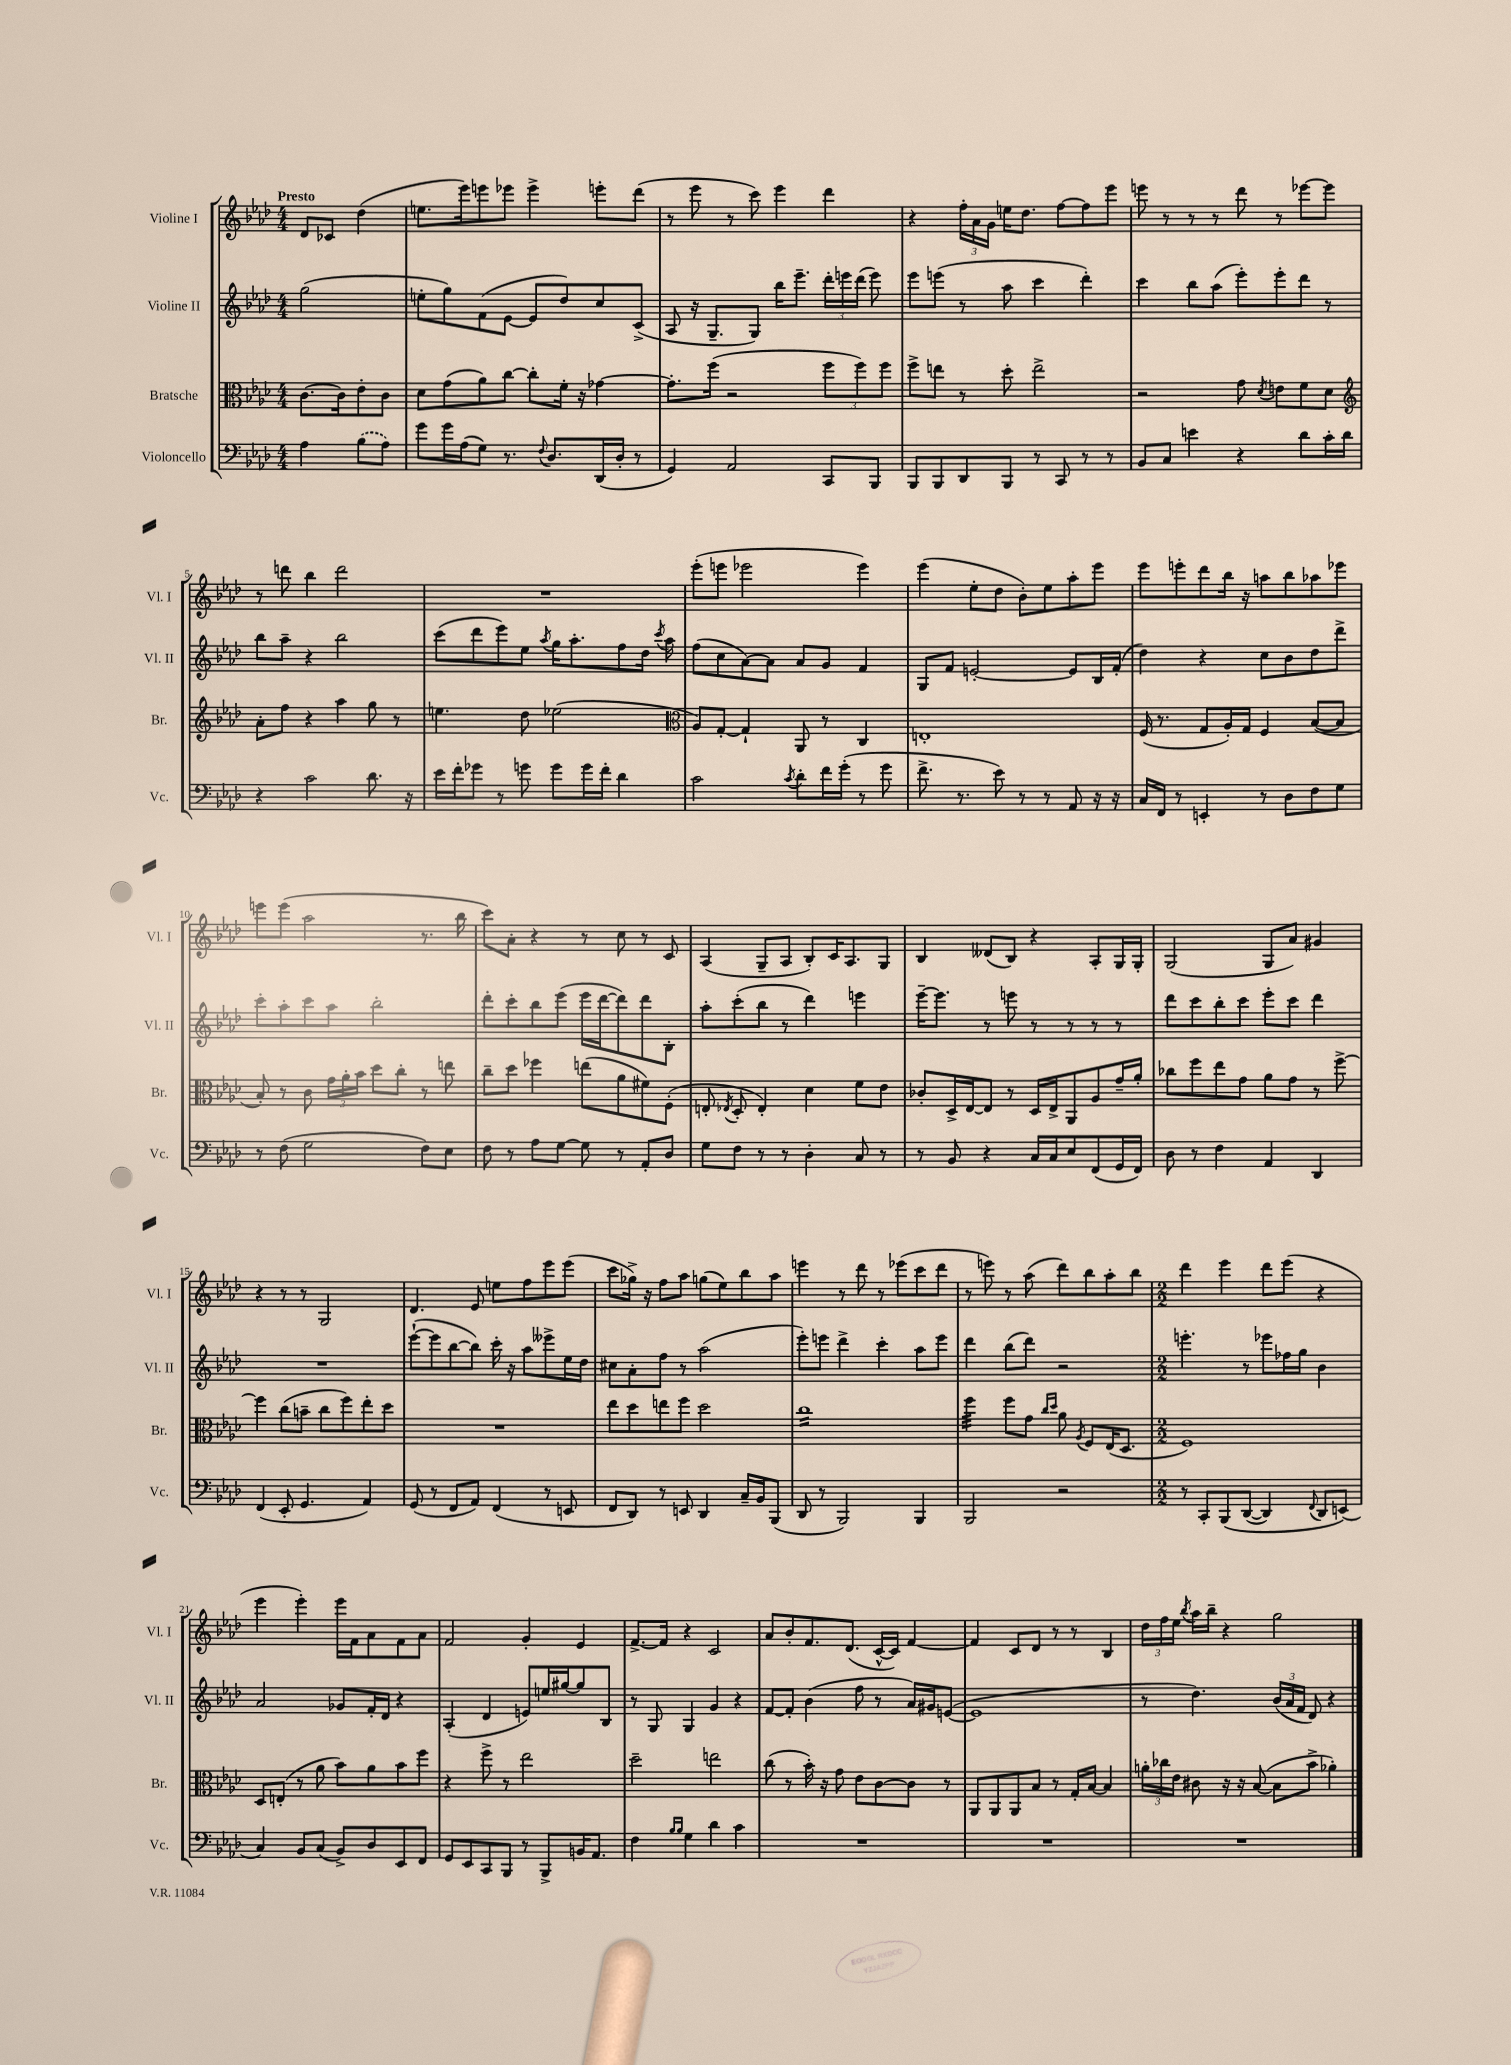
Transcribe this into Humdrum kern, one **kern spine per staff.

**kern	**kern	**kern	**kern
*part4	*part3	*part2	*part1
*staff4	*staff3	*staff2	*staff1
*I"Violoncello	*I"Bratsche	*I"Violine II	*I"Violine I
*I'Vc.	*I'Br.	*I'Vl. II	*I'Vl. I
*clefF4	*clefC3	*clefG2	*clefG2
*k[b-e-a-d-]	*k[b-e-a-d-]	*k[b-e-a-d-]	*k[b-e-a-d-]
*M4/4	*M4/4	*M4/4	*M4/4
=	=	=	=
!	!	!	!LO:TX:a:B:t=Presto
4A-\	[8.c\L	(2gg\	8d-/L
.	.	.	8c-X/J
.	16c\k]	.	.
(8B-\L	8e-'\	.	(4dd-\
8A-\J)	8c\J	.	.
=1	=1	=1	=1
8g\L	8d-\L	8een'\L	8.een\L
16g\L	(8g\	8gg\)	.
(16A-\J	.	.	16eee-\k)
8G\J)	8a-\)	(8f\	8eeen\
8.r	[8cc\J	[8e-\J	8eee-X\J
.	8cc'\L]	8e-/L]	4eee-^\
8qqF/	.	.	.
8.D-/L	.	.	.
.	16f'\Jk	8dd-/)	.
.	16r	.	.
(16DD-/L	[4g-X\	8cc/	8eeen'\L
16D-'/JJ	.	.	.
8r	.	(8c^/J	(8ddd-\J
=2	=2	=2	=2
4GG/)	8.g-'\L]	8A-/	8r
.	.	16r	8eee-\
.	(16ff\Jk	8.G~/L	.
2AA-/	2r	.	8r
.	.	8G/J)	8ccc\)
.	.	16bb-\KL	4eee-\
.	.	8.eee-~\J	.
8CC/L	12ff\L	24ddd-'\LL	4ddd-\
.	.	24eeen\	.
.	12ff\)	(24ddd-\JJ	.
8BBB-/J	.	8eee\)	.
.	12ff\J	.	.
=3	=3	=3	=3
8BBB-/L	8ff^\L	8eee-\L	4r
8BBB-/	8een\J	(8eeen\J	.
8DD-/	8r	8r	24ff'\LL
.	.	.	24a-\
.	.	.	24g\JJ
8BBB-/J	8dd-'\	8aa-\	16een\KL
.	.	.	8.dd-\J
8r	2ee^\	4ccc\	.
8CC/	.	.	[8ff\L
8r	.	4ddd-'\)	8ff\]
8r	.	.	8eee-\J
=4	=4	=4	=4
8BB-/L	2r	4ccc\	8eeen\
8C/J	.	.	8r
4en\	.	8bb-\L	8r
.	.	(8aa-\J	8r
4r	8g\	8eee-'\L)	8ddd-\
.	8qd-/	.	.
.	8en\L	8eee-'\	8r
8d-\L	8f\	8ddd-\J	[8eee-X\L
16c'\L	8d-\J	8r	8eee-\J]
16d-\JJ	.	.	.
!!LO:LB:g=z
=5	=5	=5	=5
*	*clefG2	*	*
4r	8a-'\L	8bb-\L	8r
.	8ff\J	8aa-~\J	8dddn\
2c\	4r	4r	4bb-\
.	4aa-\	2bb-\	2ddd\
8.d-\	8gg\	.	.
.	8r	.	.
16r	.	.	.
=6	=6	=6	=6
16e-\LL	4.een\	(8ccc\L	1r
16f'\J	.	.	.
8g-X\J	.	8ddd-\	.
8r	.	8eee-\)	.
8gn\	8dd-\	8ee-\J	.
.	.	8qaa-/	.
8g\L	(2ee-X\	16gg\KL	.
.	.	8.aa-'\	.
16g\L	.	.	.
16f'\JJ	.	.	.
4d-\	.	8ff\	.
.	.	16dd-\Jk	.
.	.	8qccc/	.
.	.	16aa-\	.
=7	=7	=7	=7
*	*clefC3	*	*
2c\	8A-/L)	(8ff\L	(8eee-'\L
.	[8G'/J	8cc\	8eeen\J
.	4G`/]	[8a-\)	2eee-X\
.	.	8a-\J]	.
8qc/	.	.	.
8d-'\L	8AA-/	8a-/L	.
16f\L	8r	8g/J	.
(16g'\JJ	.	.	.
8r	4C/	4f/	4eee-\)
8g\	.	.	.
=8	=8	=8	=8
8.f^\	1En'	8G/L	(4eee-\
.	.	8f/J	.
8.r	.	.	.
.	.	[2en'/	8ee-'\L
8e-\)	.	.	8dd-\J
8r	.	.	8b-'\L)
8r	.	.	8ee-\
8AA-/	.	8e/L]	8aa-'\
16r	.	16B-/L	8eee-\J
16r	.	(16f'/JJ	.
=9	=9	=9	=9
16C/LL	(16F/	4dd-\)	8eee-\L
16FF/JJ	8.r	.	.
8r	.	.	8eeen'\
4EEn'/	8G/L	4r	8ddd-\
.	16A-'/L)	.	16bb-\Jk
.	16G/JJ	.	16r
8r	4F/	8cc\L	8aan\L
8D-\L	.	8b-\	8bb-\
8F\	([8B-/L	8dd-\	8aa-X\
8G\J	8B-/J]	8ddd-^\J	8eee-X\J
!!LO:LB:g=z
=10	=10	=10	=10
8r	8B-'/)	8ccc'\L	8eeen\L
(8F\	8r	8aa-'\	(8eee\J
2G\	8c\	8ccc\	2aa-\
.	24g\LL	8aa-\J	.
.	24a-'\	.	.
.	24b-\JJ	.	.
.	8dd-\L	2bb-'\	.
.	8cc'\J	.	.
8F\L)	8r	.	8.r
8E-\J	8een\	.	.
.	.	.	16bb-\
=11	=11	=11	=11
8F\	8cc~\L	8ddd-'\L	8ccc\L)
8r	8dd-\J	8ccc'\	8a-'\J
8A-\L	4ff-X\	8bb-\	4r
[8G\J	.	(8eee-\J	.
8G\]	(8een\L	16eee-\LL	8r
.	.	[16ddd-\J	.
8r	8a-\	8ddd-\])	8cc\
8AA-'/L	8f#X\)	8ddd-\	8r
8D-/J	(8F'\J	8B-'\J	8c/
=12	=12	=12	=12
8G\L	8En'/	8aa-'\L	(4A-/
.	8qE-X/	.	.
8F\J	8D-'/	(8ccc'\	.
8r	4E-'/)	8bb-\J	8G~/L
8r	.	8r	8A-/J
4D-'\	4d-\	4ddd-\)	8B-'/L)
.	.	.	16c/K
.	.	.	8.A-/
8C/	8f\L	4eeen\	.
8r	8e-\J	.	8G/J
=13	=13	=13	=13
8r	8c-X'/L	[16eee-~\KL	4B-/
.	.	8.eee-\J]	.
8BB-/	16D-^/L	.	.
.	[16E-/J	.	.
4r	8E-/J]	8r	(8d--X/L
.	8r	8eeen\	8B-/J)
16C/LL	16D-/LL	8r	4r
16C/J	16E-^/J	.	.
8E-/	8AA-/	8r	.
(8FF/	8A-/	8r	8A-'/L
16GG/L	16g~/L	8r	16G/L
16FF/JJ)	16a-'/JJ	.	16G'/JJ
=14	=14	=14	=14
8D-\	8cc-X\L	8ddd-\L	(2G/
8r	8ff\	8ccc\	.
4F\	8ee-\	8bb-'\	.
.	8g\J	8ccc\J	.
4AA-/	8a-\L	8eee-'\L	8G/L
.	8g\J	8ccc\J	8a-/J)
4DD-/	8r	4ddd-\	4g#X/
.	[8ff^\	.	.
!!LO:LB:g=z
=15	=15	=15	=15
(4FF/	4ff\]	1r	4r
8EE-'/	(8cc\L	.	8r
4.GG/	8bn~\J	.	8r
.	8cc\L	.	2G/
.	8ff\)	.	.
4AA-/)	8ee-'\	.	.
.	8dd-\J	.	.
=16	=16	=16	=16
(8GG/	1r	([8eee-`\L	4.d-/
8r	.	8eee-\]	.
8FF/L	.	[8bb-\	.
8AA-/J)	.	8bb-\J])	8e-/
(4FF/	.	16ccc'\	8een\L
.	.	16r	.
.	.	8aa-\L	8ff\
8r	.	8eee--X^\	8eee-\
8EEn/	.	16ee-\L	(8eee-\J
.	.	16dd-\JJ	.
=17	=17	=17	=17
8FF/L	8ee-\L	8cc#X\L	8ccc\L
8DD-/J)	8dd-\	8a-'\	16gg-X^\Jk)
.	.	.	16r
8r	8een\	8ff\J	8ff\L
8EEn/	8ff\J	8r	8aa-\J
4DD-/	2dd-\	(2aa-\	(8ggn\L
.	.	.	8ee-\)
16C~/LL	.	.	8bb-\
16BB-/J	.	.	.
(8BBB-/J	.	.	8aa-\J
=18	=18	=18	=18
*	*tremolo	*	*
8DD-/	16ccLL	8eee-'\L)	4eeen\
.	16cc	.	.
8r	16cc	8eeen\J	.
.	16cc	.	.
2BBB-/)	16cc	4ddd-^\	8r
.	16cc	.	.
.	16cc	.	8ddd-\
.	16cc	.	.
.	16cc	4ccc'\	8r
.	16cc	.	.
.	16cc	.	(8eee-X\L
.	16cc	.	.
4BBB-/	16cc	8aa-\L	8ccc\
.	16cc	.	.
.	16cc	8eee\J	8ddd-\J
.	16ccJJ	.	.
=19	=19	=19	=19
2BBB-/	32ff\LLL	4ddd-\	8r
.	32ff\	.	.
.	32ff\	.	.
.	32ff\	.	.
.	32ff\	.	8eeen\)
.	32ff\	.	.
.	32ff\	.	.
.	32ff\JJJ	.	.
*	*Xtremolo	*	*
.	8ff\L	(8bb-\L	8r
.	8g\J	8ddd-\J)	(8aa-\
.	16qqcc/LL	.	.
.	16qqdd-/JJ	.	.
2r	8a-\	2r	8ddd-\L)
.	8qA-/	.	.
.	8F/L	.	8bb-\
.	(16E-/K	.	8aa-'\
.	8.D-/J	.	.
.	.	.	8bb-\J
=20	=20	=20	=20
*M2/2	*M2/2	*M2/2	*M2/2
8r	1F)	4.eeen'\	4ddd-\
8CC'/L	.	.	.
(8BBB-/	.	.	4eee-\
([8DD-/J	.	8r	.
4DD-/])	.	8eee-X\L	8ddd-\L
.	.	16ff-X\L	(8eee-\J
.	.	16gg\JJ	.
8qqFF/	.	.	.
8DD-/L	.	4b-\	4r
(8EEn/J)	.	.	.
!!LO:LB:g=z
=21	=21	=21	=21
4C/)	8D-/L	2a-/	4eee-\
.	(8En'/J	.	.
8BB-/L	8r	.	4eee-'\)
(8C/J	8a-\	.	.
8BB-^/L)	8b-\L)	8g-X/L	16eee-\LL
.	.	.	16f\J
8D-/	8a-\	16f'/L	8a-\
.	.	16d-/JJ	.
8EE-/	8b-\	4r	8f\
8FF/J	8ff\J	.	8a-\J
=22	=22	=22	=22
8GG/L	4r	(4A-'/	2f/
8EE-/	.	.	.
8CC/	8ff^\	4d-/	.
8BBB-/J	8r	.	.
8r	2ee-\	8en/L)	4g'/
8BBB-^/L	.	16een/L	.
.	.	[16gg#X/J	.
16BBn/K	.	8gg#/]	4e-/
8.AA-/J	.	.	.
.	.	8B-/J	.
=23	=23	=23	=23
4F\	2dd-~\	8r	[8.f^/L
.	.	8G/	.
.	.	.	16f/Jk]
16qqB-/LL	.	.	.
16qqB-/JJ	.	.	.
4G\	.	4G/	4r
4d-\	2een\	4g/	2c/
4c\	.	4r	.
=24	=24	=24	=24
1r	(8cc\	[8f/L	8a-/L
.	8r	8f'/J]	8b-'/
.	16b-'\)	(4b-\	8.f/
.	16r	.	.
.	8g\	.	.
.	.	.	(8.d-/J
.	8e-\L	8ff\	.
.	[8c\	8r	[16c^^/LL
.	.	.	16c/JJ])
.	8c\J]	16a-/LL)	[4f/
.	.	16g#X/J	.
.	8r	([8en/J	.
=25	=25	=25	=25
1r	8AA-/L	1e]	4f/]
.	8AA-/	.	.
.	8AA-/	.	8c/L
.	8B-/J	.	8d-/J
.	8r	.	8r
.	16G'/LL	.	8r
.	[16B-/JJ	.	.
.	4B-/]	.	4B-/
=26	=26	=26	=26
1r	24an'\LL	8r	24dd-\LL
.	24cc-X\	.	24ff\
.	24e-\JJ	.	24ee-\JJ
.	.	.	8qbb-/
.	8c#X\	4.dd-\)	16aa-\LL
.	.	.	16bb-~\JJ
.	16r	.	4r
.	16r	.	.
.	([8B-/	.	.
.	8B-\L]	(24b-/LL	2gg\
.	.	24a-/	.
.	.	24f/JJ	.
.	8b-^\J	8d-/)	.
.	4a-X'\)	4r	.
==	==	==	==
*-	*-	*-	*-
